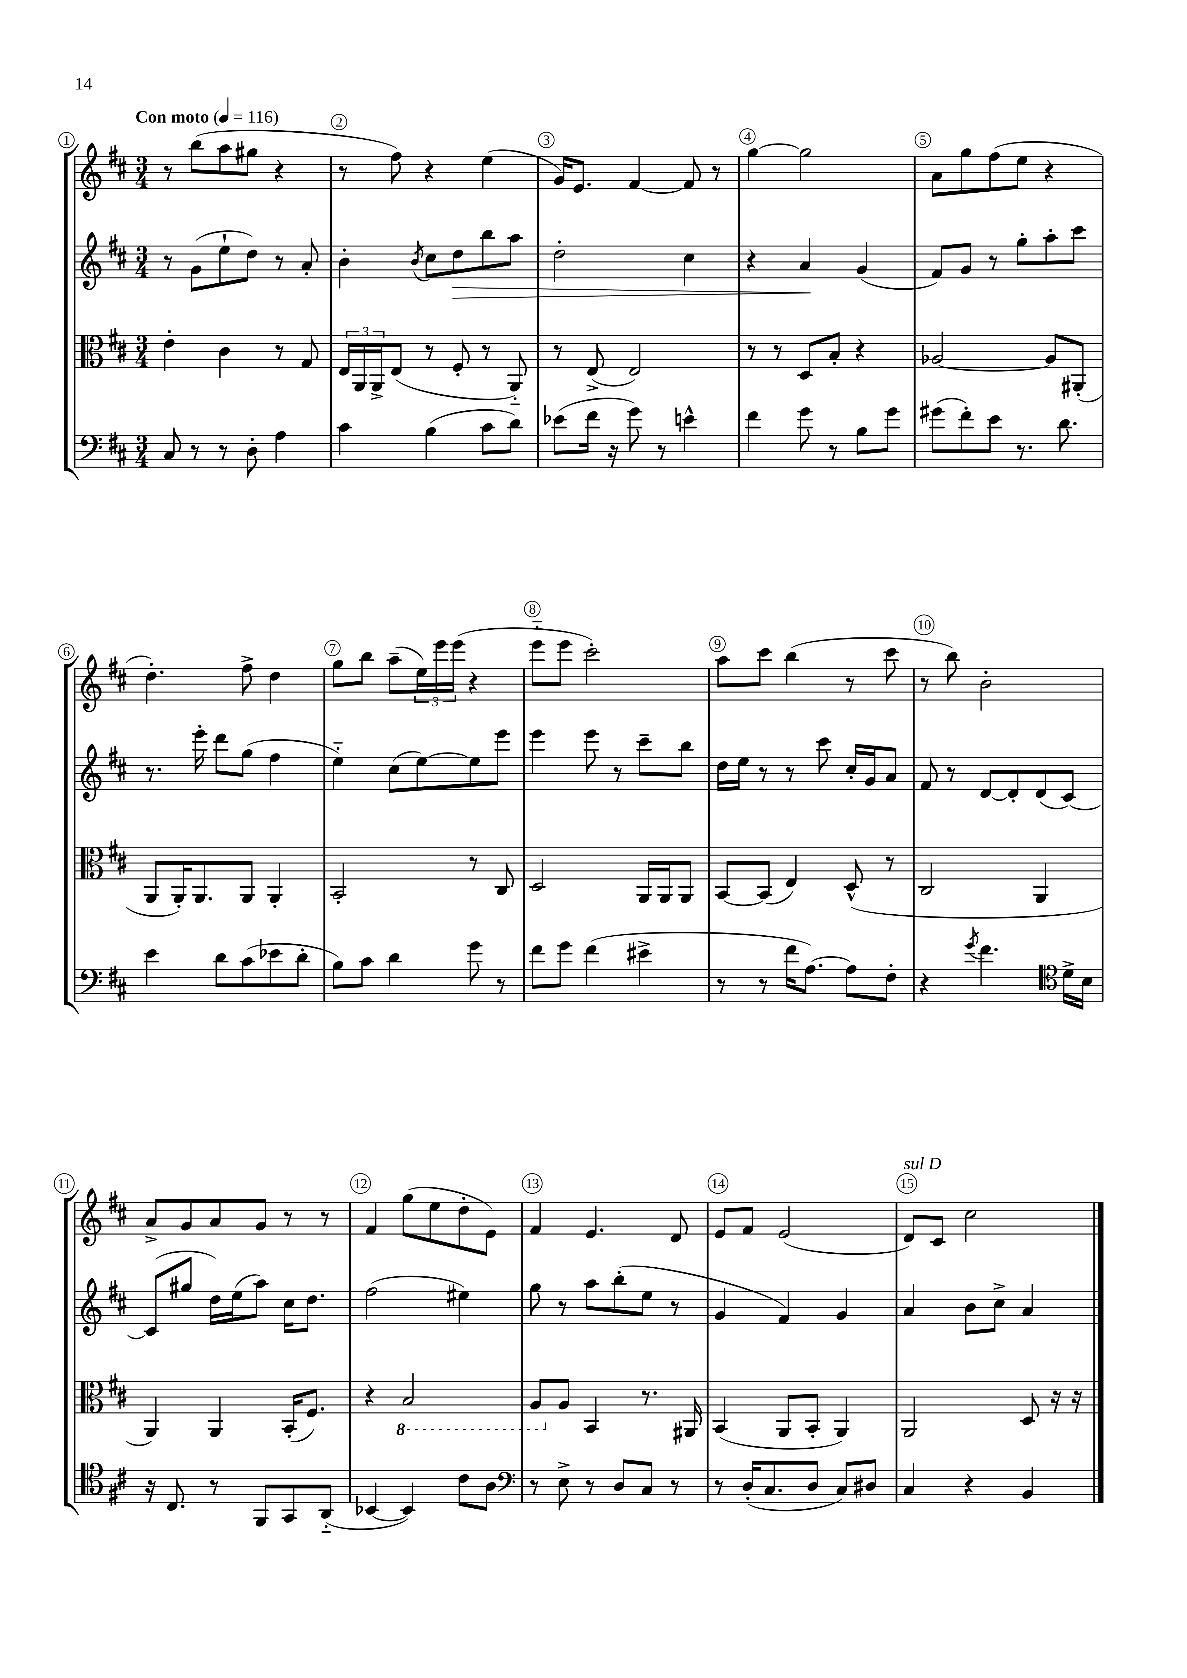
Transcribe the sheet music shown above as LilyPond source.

<<
\new StaffGroup <<
\new Staff = "s0" {
    \clef treble \key d \major \numericTimeSignature \time 3/4 \tempo "Con moto" 4 = 116
    r8 b''8( a''8 gis''8 r4 |
    r8 fis''8) r4 e''4( |
    g'16) e'8. fis'4~ fis'8 r8 |
    g''4~ g''2 |
    a'8 g''8 fis''8( e''8 r4 |
    d''4.-.) fis''8-> d''4 |
    g''8 b''8 a''8--( \tuplet 3/2 { e''16) e'''16 e'''16( } r4 |
    e'''8-_ e'''8 cis'''2-.) |
    a''8 cis'''8 b''4( r8 cis'''8 |
    r8 b''8) b'2-. |
    a'8-> g'8 a'8 g'8 r8 r8 |
    fis'4 g''8( e''8 d''8-. e'8) |
    fis'4 e'4. d'8 |
    e'8 fis'8 e'2( |
    d'8^\markup { \italic "sul D" }) cis'8 cis''2 \bar "|." |
}
\new Staff = "s1" {
    \clef treble \key d \major \numericTimeSignature \time 3/4
    r8 g'8( e''8-! d''8) r8 a'8-. |
    b'4-. \acciaccatura { b'8 } cis''8 d''8\> b''8 a''8 |
    d''2-. cis''4 |
    r4 a'4\! g'4( |
    fis'8) g'8 r8 g''8-. a''8-. cis'''8 |
    r8. e'''16-. d'''8 g''8( fis''4 |
    e''4-_) cis''8( e''8~) e''8 e'''8 |
    e'''4 e'''8 r8 cis'''8-- b''8 |
    d''16 e''16 r8 r8 cis'''8 cis''16-. g'16 a'8 |
    fis'8 r8 d'8~ d'8-. d'8( cis'8~) |
    cis'8( gis''8 d''16) e''16( a''8) cis''16 d''8. |
    fis''2( eis''4) |
    g''8 r8 a''8 b''8-.( e''8 r8 |
    g'4 fis'4) g'4 |
    a'4 b'8 cis''8-> a'4 \bar "|." |
}
\new Staff = "s2" {
    \clef alto \key d \major \numericTimeSignature \time 3/4
    e'4-. cis'4 r8 g8 |
    \tuplet 3/2 { e16 a,16 a,16-> } e8( r8 fis8-. r8 a,8-_) |
    r8 e8->( e2) |
    r8 r8 d8 b8-. r4 |
    aes2~ aes8 ais,8-.( |
    a,8 a,16-.) a,8. a,8 a,4-. |
    b,2-. r8 cis8 |
    d2 a,16 a,16 a,8 |
    b,8~ b,8( e4) d8-^( r8 |
    cis2 a,4 |
    a,4) a,4 b,16-.( fis8.) |
    r4 \ottava #-1 b,2 |
    a,8 \ottava #0 a8 b,4 r8. ais,16 |
    b,4( a,8 b,8-. a,4) |
    a,2 d8 r16 r16 \bar "|." |
}
\new Staff = "s3" {
    \clef bass \key d \major \numericTimeSignature \time 3/4
    cis8 r8 r8 d8-. a4 |
    cis'4 b4( cis'8 d'8) |
    ees'8( fis'16 r16 g'8) r8 e'4-^ |
    fis'4 g'8 r8 b8 g'8 |
    gis'8( fis'8-.) e'8 r8. d'8. |
    e'4 d'8 cis'8( ees'8 d'8-. |
    b8) cis'8 d'4 g'8 r8 |
    fis'8 g'8 fis'4( eis'4-> |
    r8 r8 fis'16 a8.~) a8 fis8-. |
    r4 \acciaccatura { g'8 } fis'4. \clef tenor d'16-> b16 |
    r16 cis8. r8 fis,8 g,8 a,8-_( |
    bes,4~ bes,4) cis'8 a8 |
    \clef bass r8 e8-> r8 d8 cis8 r8 |
    r8 d16-.( cis8. d8 cis8) dis8 |
    cis4 r4 b,4 \bar "|." |
}
>>
>>
\layout { \context { \Score \override BarNumber.break-visibility = ##(#f #t #t) barNumberVisibility = #all-bar-numbers-visible \override BarNumber.stencil = #(make-stencil-circler 0.1 0.3 ly:text-interface::print) } }
